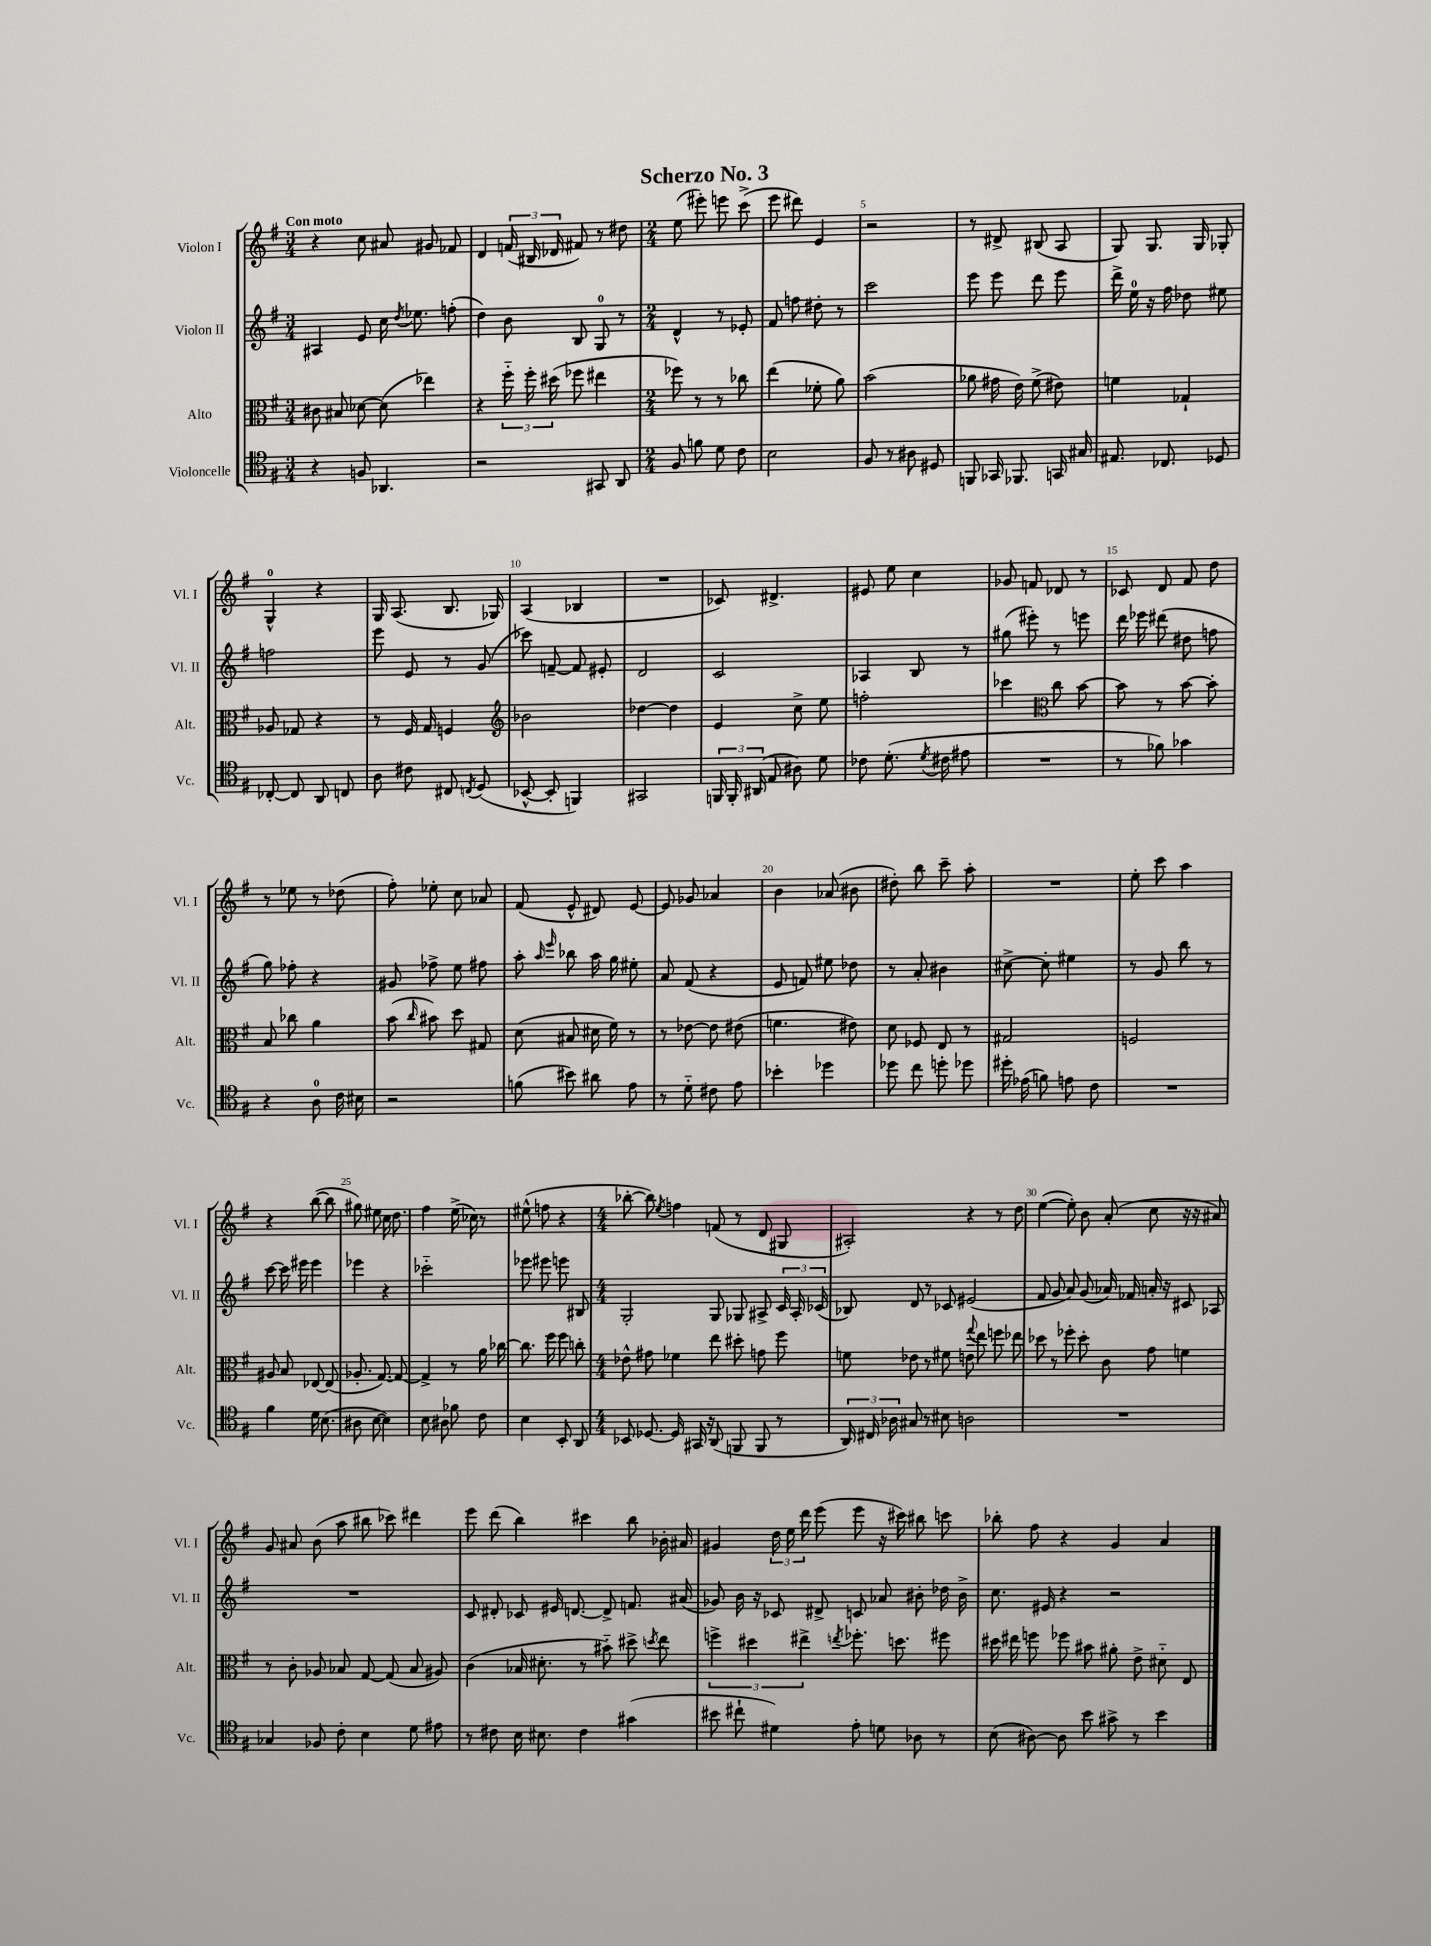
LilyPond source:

\header { title = "Scherzo No. 3" }
<<
\new StaffGroup <<
\new Staff = "s0" \with { instrumentName = "Violon I" shortInstrumentName = "Vl. I" } {
    \clef treble \key g \major \numericTimeSignature \time 3/4 \tempo "Con moto"
    \autoBeamOff r4 c''8 ais'8 gis'8 fes'8 |
    d'4 \tuplet 3/2 { f'16( bis16 des'16 } fis'8) r8 dis''8 |
    \numericTimeSignature \time 2/4 e''8( eis'''8-.) e'''8 c'''8->( |
    e'''8 dis'''8) e'4 |
    r2 |
    r8 dis'8-> bis8( a8 |
    g8) g8. g16 ges8-. |
    g4-0-^ r4 |
    g16 a8.( b8. ges16) |
    a4( bes4 |
    R2 |
    ces'8) dis'4.-> |
    eis'8 e''8 c''4 |
    ges'8 f'8 des'8 r8 |
    ces'8 d'8 fis'8 d''8 |
    r8 ees''8 r8 des''8( |
    fis''8-.) ees''8-. c''8 aes'8 |
    fis'8( e'8-^ dis'8) e'8~ |
    e'8 ges'8 aes'4 |
    b'4 aes'8( bis'8 |
    dis''8-.) b''8 c'''8-- a''8-. |
    R2 |
    e''8-. c'''8 a''4 |
    r4 b''8~( b''8 |
    gis''8) eis''8 c''16 d''8. |
    fis''4 e''16->( ces''16) r8 |
    eis''8-^( f''8 r4 |
    \numericTimeSignature \time 4/4 bes''8~-. bes''8) \acciaccatura { e''8 } f''4 f'8( r8 d'8 gis8 |
    ais2-.) r4 r8 d''8 |
    e''4~( e''8-.) b'8 a'8-.( c''8 r16 r16 ais'8) |
    g'8 ais'8 b'8( a''8 bis''8 ces'''8) dis'''4 |
    e'''8 d'''8( b''4) cis'''4 b''8 bes'16-. ais'16 |
    gis'4 \tuplet 3/2 { d''16 e''16 d'''16 } e'''8( e'''8 r16 cis'''16) bis''8 c'''8 |
    bes''8-. fis''8 r4 g'4 a'4 \bar "|." |
}
\new Staff = "s1" \with { instrumentName = "Violon II" shortInstrumentName = "Vl. II" } {
    \clef treble \key g \major \numericTimeSignature \time 3/4
    \autoBeamOff ais4 e'8 c''16 \acciaccatura { d''8 } ees''8. f''8-.( |
    d''4) b'8 b8 g8-0 r8 |
    \numericTimeSignature \time 2/4 d'4-^ r8 ees'8-. |
    fis'8 f''8 dis''8-. r8 |
    c'''2 |
    e'''8 e'''8 d'''8 e'''8 |
    d'''16-> e''16-0 r16 fis''16 des''8 eis''8 |
    f''2 |
    e'''8 e'8 r8 g'8( |
    ces'''8) f'8~-- f'8 eis'8-. |
    d'2 |
    c'2 |
    aes4 b8 r8 |
    gis''8( eis'''8-.) r8 e'''8 |
    d'''16 ees'''16 dis'''8( dis''8 f''8 |
    g''8) fes''8-. r4 |
    gis'8 fes''8-> e''8 fis''8 |
    a''8-. \grace { a''16 e'''16 } bes''8 a''16 g''16 eis''8-. |
    a'8 fis'8( r4 |
    e'8 f'8) eis''8 des''8 |
    r8 a'8-. bis'4 |
    cis''8~-> cis''8-. eis''4 |
    r8 g'8 b''8 r8 |
    c'''8~ c'''16 eis'''16 eis'''4 |
    ees'''4 r4 |
    ces'''2-_ |
    ees'''8 eis'''8 e'''8 bis8 |
    \numericTimeSignature \time 4/4 g2-. g8 ges8 ais8-> \tuplet 3/2 { c'16 ais16-. ces'16( } |
    bes8) d'8 r8 ces'8 eis'2( |
    fis'8 g'8 a'8) g'8( aes'16) fes'16 a'16-. r16 cis'8 aes8 |
    R1 |
    c'8 dis'8-. ces'8 eis'16 d'8.~ d'8-> f'8. ais'16( |
    ges'8) b'16 r16 ces'8 dis'8-> c'8 aes'8 bis'8-. des''16 bis'16-> |
    c''8. eis'16 r4 r2 \bar "|." |
}
\new Staff = "s2" \with { instrumentName = "Alto" shortInstrumentName = "Alt." } {
    \clef alto \key g \major \numericTimeSignature \time 3/4
    \autoBeamOff cis'8 bis8 des'8~ des'8( ees''4) |
    r4 \tuplet 3/2 { fis''16-_ fis''16-. dis''16( } fes''8 eis''4 |
    \numericTimeSignature \time 2/4 fes''8) r8 r8 ces''8 |
    e''4( fes'8-. a'8) |
    b'2( |
    aes'8 gis'16 e'16) fis'8->( eis'8) |
    f'4 ges4-! |
    aes8 ges8 r4 |
    r8 fis16 g16 f4 |
    \clef treble bes'2 |
    des''4~ des''4 |
    e'4 c''8-> e''8 |
    f''2-. |
    ces'''4 \clef alto c''8 b'8~ |
    b'8 r8 b'8~ b'8-. |
    b8 ces''8 a'4 |
    b'8( \grace { c''16 } bis'8) d''8 gis8 |
    d'8( bis8 dis'16 fis'16) r8 |
    r8 ees'8~ ees'8 eis'8( |
    f'4. eis'8) |
    d'8 fes8 e8 r8 |
    gis2 |
    f2 |
    ais8 b8 ees8~ ees8( |
    aes8.-. g8.~) g8~ |
    g4-> r8 a'16 ces''16~ |
    ces''8. fis''16 fis''8 c''8-. |
    \numericTimeSignature \time 4/4 ees'8-^ gis'8 fes'4 e''8 dis''8-. g'8 fis''8 |
    f'8 ees'8 r8 fis'8 e'8 \appoggiatura { g''8 } e''8 f''8 ees''8 |
    des''8 r8 fes''8-. des''8-. c'8 g'8 f'4 |
    r8 c'8-. aes8 bes8 g8~ g8( bes8 ais8) |
    c'4( bes16 dis'8.-. r8 bis'8-_) dis''8-> \acciaccatura { d''8 } e''8 |
    \tuplet 3/2 { f''4-> dis''4 eis''4-> } \acciaccatura { e''8 } fes''8.-. d''8. fis''8 |
    dis''16 eis''16 f''8 fes''8 bis'8 ais'8-. e'8-> dis'8-_ e8 \bar "|." |
}
\new Staff = "s3" \with { instrumentName = "Violoncelle" shortInstrumentName = "Vc." } {
    \clef tenor \key g \major \numericTimeSignature \time 3/4
    \autoBeamOff r4 f8 aes,4. |
    r2 gis,8 a,8 |
    \numericTimeSignature \time 2/4 fis8 f'8 d'8 c'8 |
    b2 |
    fis8 r8 ais8 dis8 |
    f,8 ges,16 fes,8. g,16 gis16 |
    eis8. ces8. des8 |
    ces8~-. ces8 a,8 c8 |
    a8 cis'8 cis8 \acciaccatura { c8 } d8( |
    bes,8~-^ bes,8-. f,4) |
    gis,2 |
    \tuplet 3/2 { f,16 f,16-. ais,16( } e8 ais8) d'8 |
    ces'8 d'8.-.( \acciaccatura { d'8 } cis'16 eis'8 |
    R2 |
    r8 fes'8) ges'4 |
    r4 a8-0 c'16 bis16 |
    r2 |
    f'8( bis'8) ais'8 e'8 |
    r8 d'8-_ cis'8 e'8 |
    bes'4-. des''4 |
    des''8 c''8 d''8-. des''8 |
    dis''16-. ees'16( f'8) e'8 c'8 |
    R2 |
    fis'4 d'16 b8.( |
    ais8 b8~ b4) |
    b8 ais8 fes'8 c'8 |
    b4 b,8-. a,8 |
    \numericTimeSignature \time 4/4 bes,8 des8.~ des16 gis,16 r16 a,8( f,8 f,8 r8 |
    \tuplet 3/2 { a,16) cis16 aes16 } gis8 r8 bis8 a2 |
    R1 |
    ges4 fes8 c'8-. b4 d'8 eis'8 |
    r8 cis'8 b16 bis8. cis'4 gis'4( |
    bis'8 cis''8-! dis'4) e'8-. d'8 aes8 r8 |
    b8( ais8~) ais8 b'8 gis'8-> r8 b'4 \bar "|." |
}
>>
>>
\layout { \context { \Score \override BarNumber.break-visibility = ##(#f #t #t) barNumberVisibility = #(every-nth-bar-number-visible 5) } }
